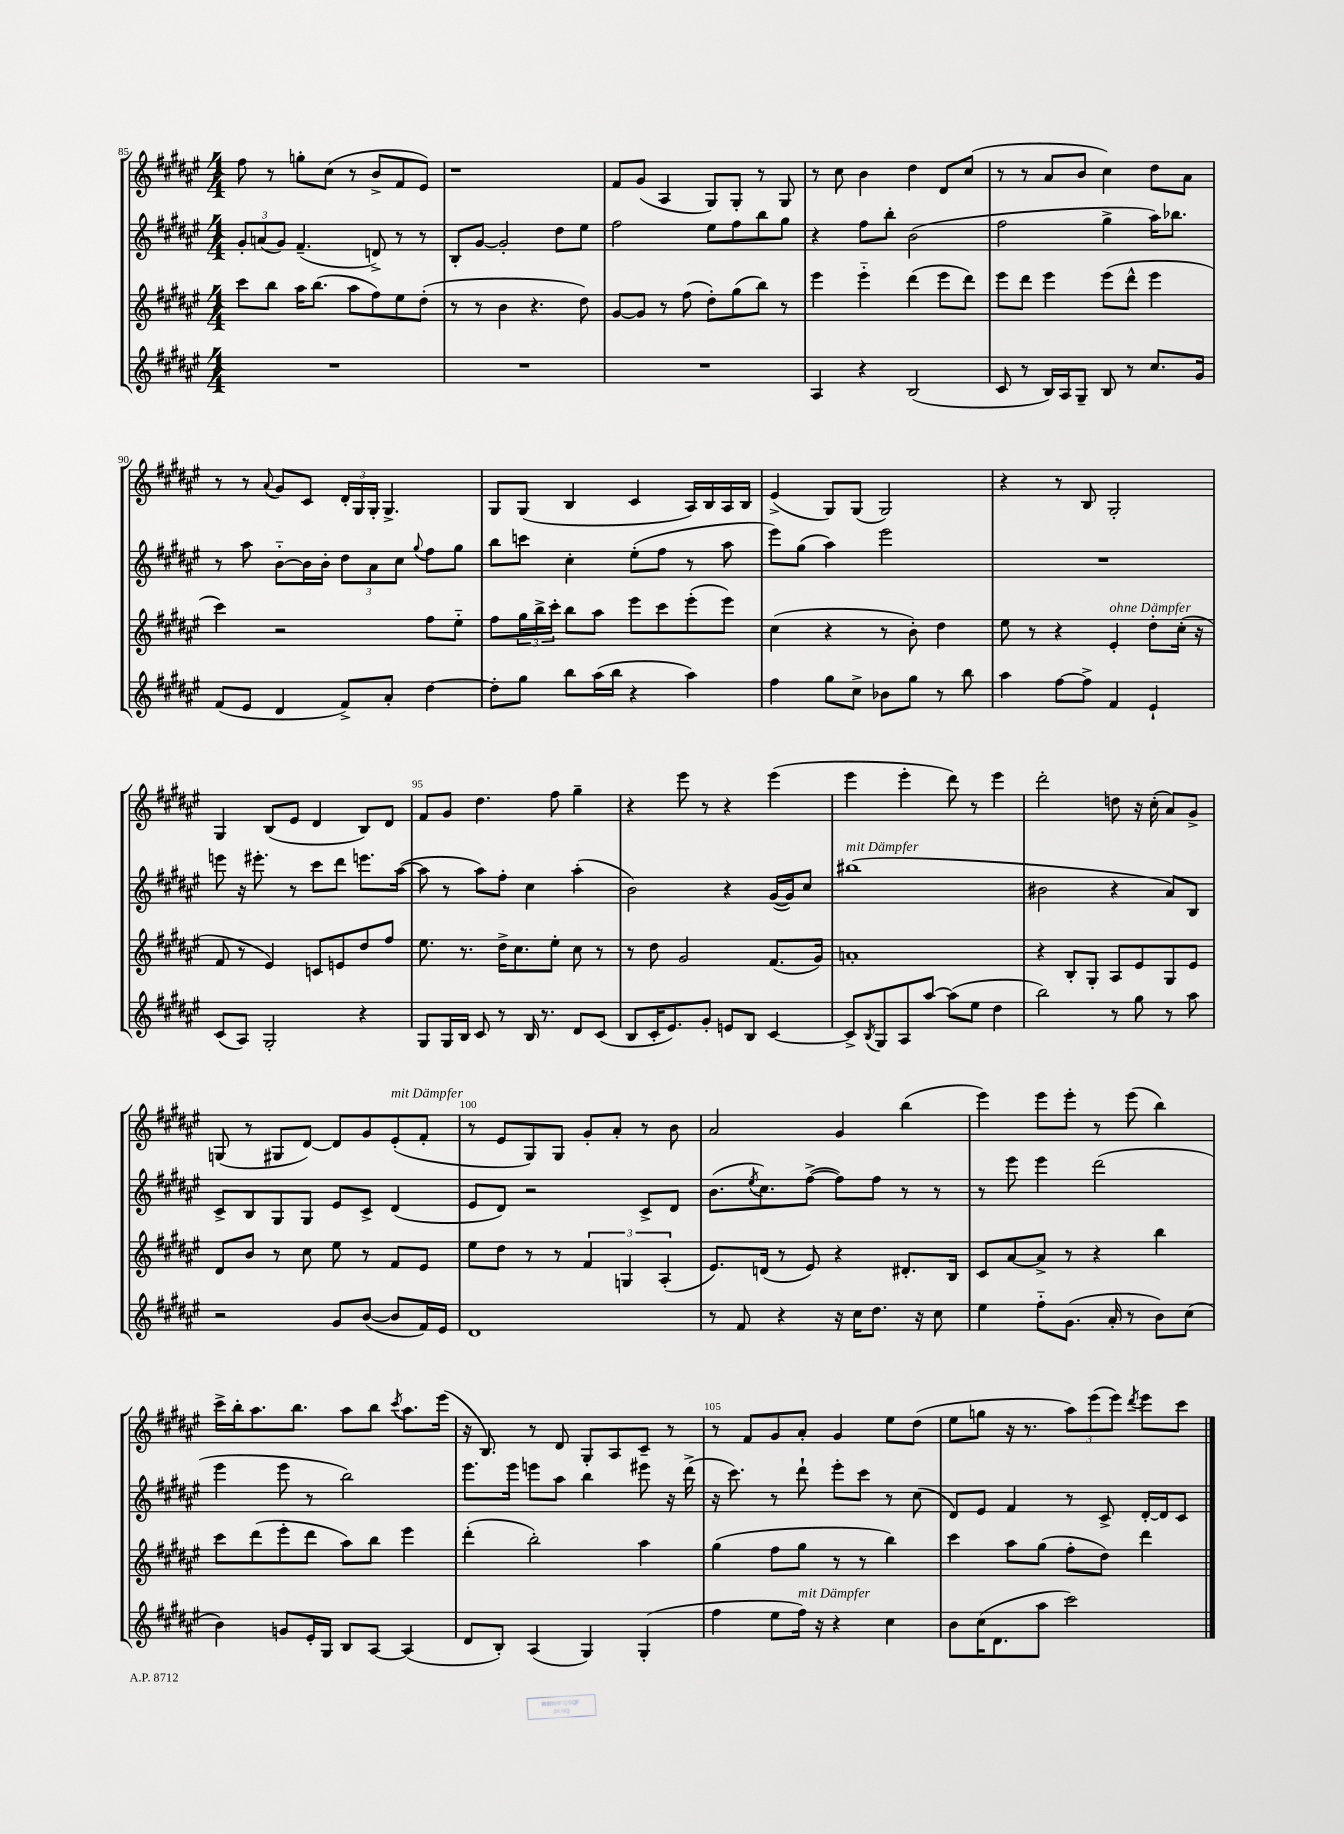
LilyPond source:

<<
\new StaffGroup <<
\new Staff = "s0" {
    \clef treble \key fis \major \numericTimeSignature \time 4/4
    fis''8 r8 g''8-. cis''8( r8 b'8-> fis'8 eis'8) |
    r1 |
    fis'8 gis'8( ais4 gis8) gis8-. r8 gis8 |
    r8 cis''8 b'4 dis''4 dis'8 cis''8( |
    r8 r8 ais'8 b'8 cis''4) dis''8 ais'8 |
    r8 r8 \appoggiatura { ais'8 } gis'8 cis'8 \tuplet 3/2 { dis'16-. gis16 gis16-. } gis4.-> |
    gis8 gis8( b4 cis'4 ais16) b16 ais16 b16 |
    eis'4->( gis8) gis8( gis2) |
    r4 r8 b8 gis2-. |
    gis4 b8( eis'8 dis'4 b8) dis'8 |
    fis'8 gis'8 dis''4. fis''8 gis''4-- |
    r4 eis'''8 r8 r4 eis'''4( |
    eis'''4 eis'''4-. dis'''8) r8 eis'''4 |
    dis'''2-. d''8 r16 cis''16-.( ais'8) gis'8-> |
    g8( r8 gis8 dis'8~) dis'8 gis'8 eis'8-.^\markup { \italic "mit Dämpfer" }( fis'8-. |
    r8 eis'8 gis8) gis8 gis'8-. ais'8-. r8 b'8 |
    ais'2 gis'4 b''4( |
    eis'''4) eis'''8 eis'''8-. r8 eis'''8( b''4) |
    cis'''16-> b''16-. ais''8. b''8. ais''8 b''8 \acciaccatura { cis'''8 } ais''8. eis'''16( |
    r16 b8.) r8 dis'8 gis8-. ais8 cis'8-- r8 |
    r8 fis'8 gis'8 ais'8-. gis'4 eis''8 dis''8( |
    eis''8 g''8 r16 r8. \tuplet 3/2 { ais''8) eis'''8( eis'''8) } \acciaccatura { dis'''8 } eis'''8 cis'''8 \bar "|." |
}
\new Staff = "s1" {
    \clef treble \key fis \major \numericTimeSignature \time 4/4
    \tuplet 3/2 { gis'8-. a'8( gis'8) } fis'4.--( d'8->) r8 r8 |
    b8-. gis'8~ gis'2-. dis''8 eis''8 |
    fis''2 eis''8 fis''8 b''8 gis''8 |
    r4 fis''8 b''8-. b'2( |
    fis''2 gis''4-> ais''16) bes''8. |
    r8 ais''8 b'8~-_ b'16 b'16-. \tuplet 3/2 { dis''8 ais'8 cis''8 } \appoggiatura { gis''8 } fis''8 gis''8 |
    b''8 c'''8 cis''4-. eis''8-.( fis''8 r8 ais''8 |
    eis'''8) gis''8( ais''4) eis'''2 |
    R1 |
    e'''8 r16 eis'''8.-. r8 cis'''8 dis'''8 e'''8. ais''16~( |
    ais''8 r8 ais''8) fis''8-. cis''4 ais''4-.( |
    b'2) r4 gis'16~( gis'16) cis''8 |
    bis''1^\markup { \italic "mit Dämpfer" }( |
    bis'2 r4 ais'8) b8 |
    cis'8-> b8 gis8 gis8 eis'8 cis'8-> dis'4( |
    eis'8 dis'8) r2 cis'8-> dis'8 |
    b'8.( \acciaccatura { eis''8 } cis''8.) fis''8~->( fis''8) fis''8 r8 r8 |
    r8 eis'''8 eis'''4 dis'''2( |
    eis'''4 eis'''8 r8 b''2) |
    eis'''8. eis'''16 e'''8 ais''8 b''4 eis'''8 r16 dis'''16->( |
    r16 cis'''8.) r8 dis'''8-! eis'''8-. cis'''8 r8 cis''8( |
    dis'8) eis'8 fis'4 r8 cis'8-> dis'16~-. dis'16 cis'8 \bar "|." |
}
\new Staff = "s2" {
    \clef treble \key fis \major \numericTimeSignature \time 4/4
    cis'''8 b''8 ais''16 b''8.( ais''8 fis''8) eis''8 dis''8-.( |
    r8 r8 b'4 r4. dis''8) |
    gis'8~ gis'8 r8 fis''8( dis''8-.) gis''8( b''8) r8 |
    eis'''4 eis'''4-_ dis'''4( eis'''8 dis'''8) |
    eis'''8 dis'''8 eis'''4 eis'''8( dis'''8-^ eis'''4 |
    cis'''4) r2 fis''8 eis''8-_ |
    fis''8 \tuplet 3/2 { gis''16 b''16-> cis'''16-. } b''8 ais''8 eis'''8 cis'''8 eis'''8-.( eis'''8) |
    cis''4( r4 r8 b'8-.) dis''4 |
    eis''8 r8 r4 eis'4-.^\markup { \italic "ohne Dämpfer" } dis''8-. cis''16-.( r16 |
    fis'8 r8 eis'4) c'8 e'8 dis''8 fis''8 |
    eis''8. r8. dis''16-> cis''8. eis''8-. cis''8 r8 |
    r8 dis''8 gis'2 fis'8.( gis'16) |
    a'1-. |
    r4 b8-. gis8-. ais8 eis'8 gis8 eis'8 |
    dis'8 b'8 r8 cis''8 eis''8 r8 fis'8 eis'8 |
    eis''8 dis''8 r8 r8 \tuplet 3/2 { fis'4 g4 ais4-.( } |
    eis'8.) d'16( r8 eis'8) r4 dis'8.-. b16 |
    cis'8 ais'8~ ais'8-> r8 r4 b''4 |
    cis'''8 dis'''8( eis'''8-. dis'''8 ais''8) b''8 eis'''4 |
    dis'''4-.( b''2-.) ais''4 |
    gis''4( fis''8 gis''8 r8 r8 b''4) |
    cis'''4 ais''8 gis''8( fis''8-. dis''8) dis'''4 \bar "|." |
}
\new Staff = "s3" {
    \clef treble \key fis \major \numericTimeSignature \time 4/4
    R1 |
    R1 |
    R1 |
    ais4 r4 b2( |
    cis'8 r8 b16) ais16 gis8-- b8 r8 cis''8. gis'16 |
    fis'8( eis'8 dis'4 fis'8->) ais'8-. dis''4~ |
    dis''8-. gis''8 b''8 ais''16( b''16 r4 ais''4) |
    fis''4 gis''8 cis''8-> bes'8 gis''8 r8 b''8 |
    ais''4 fis''8~ fis''8-> fis'4 eis'4-! |
    cis'8( ais8) gis2-. r4 |
    gis8 gis16 b16 cis'8 r8 b16 r8. dis'8 cis'8( |
    b8 cis'16-. eis'8.) gis'8-. e'8 b8 cis'4~ |
    cis'8-> \acciaccatura { b8 } gis8 ais8 ais''8~ ais''8( eis''8 dis''4 |
    b''2) r8 gis''8 r8 ais''8 |
    r2 gis'8 b'8~( b'8 fis'16) eis'16 |
    dis'1 |
    r8 fis'8 r4 r16 cis''16 dis''8. r16 cis''8 |
    eis''4 fis''8-_ gis'8.( ais'16-. r8 b'8) cis''8( |
    b'4) g'8 eis'16-. gis16 b8 ais8~ ais4( |
    dis'8 b8-.) ais4( gis4) gis4-.( |
    fis''4 eis''8 fis''16^\markup { \italic "mit Dämpfer" }) r16 r4 cis''4 |
    b'8 cis''16( dis'8. ais''8 cis'''2) \bar "|." |
}
>>
>>
\layout { \context { \Score currentBarNumber = #85 \override BarNumber.break-visibility = ##(#f #t #t) barNumberVisibility = #(every-nth-bar-number-visible 5) } }
